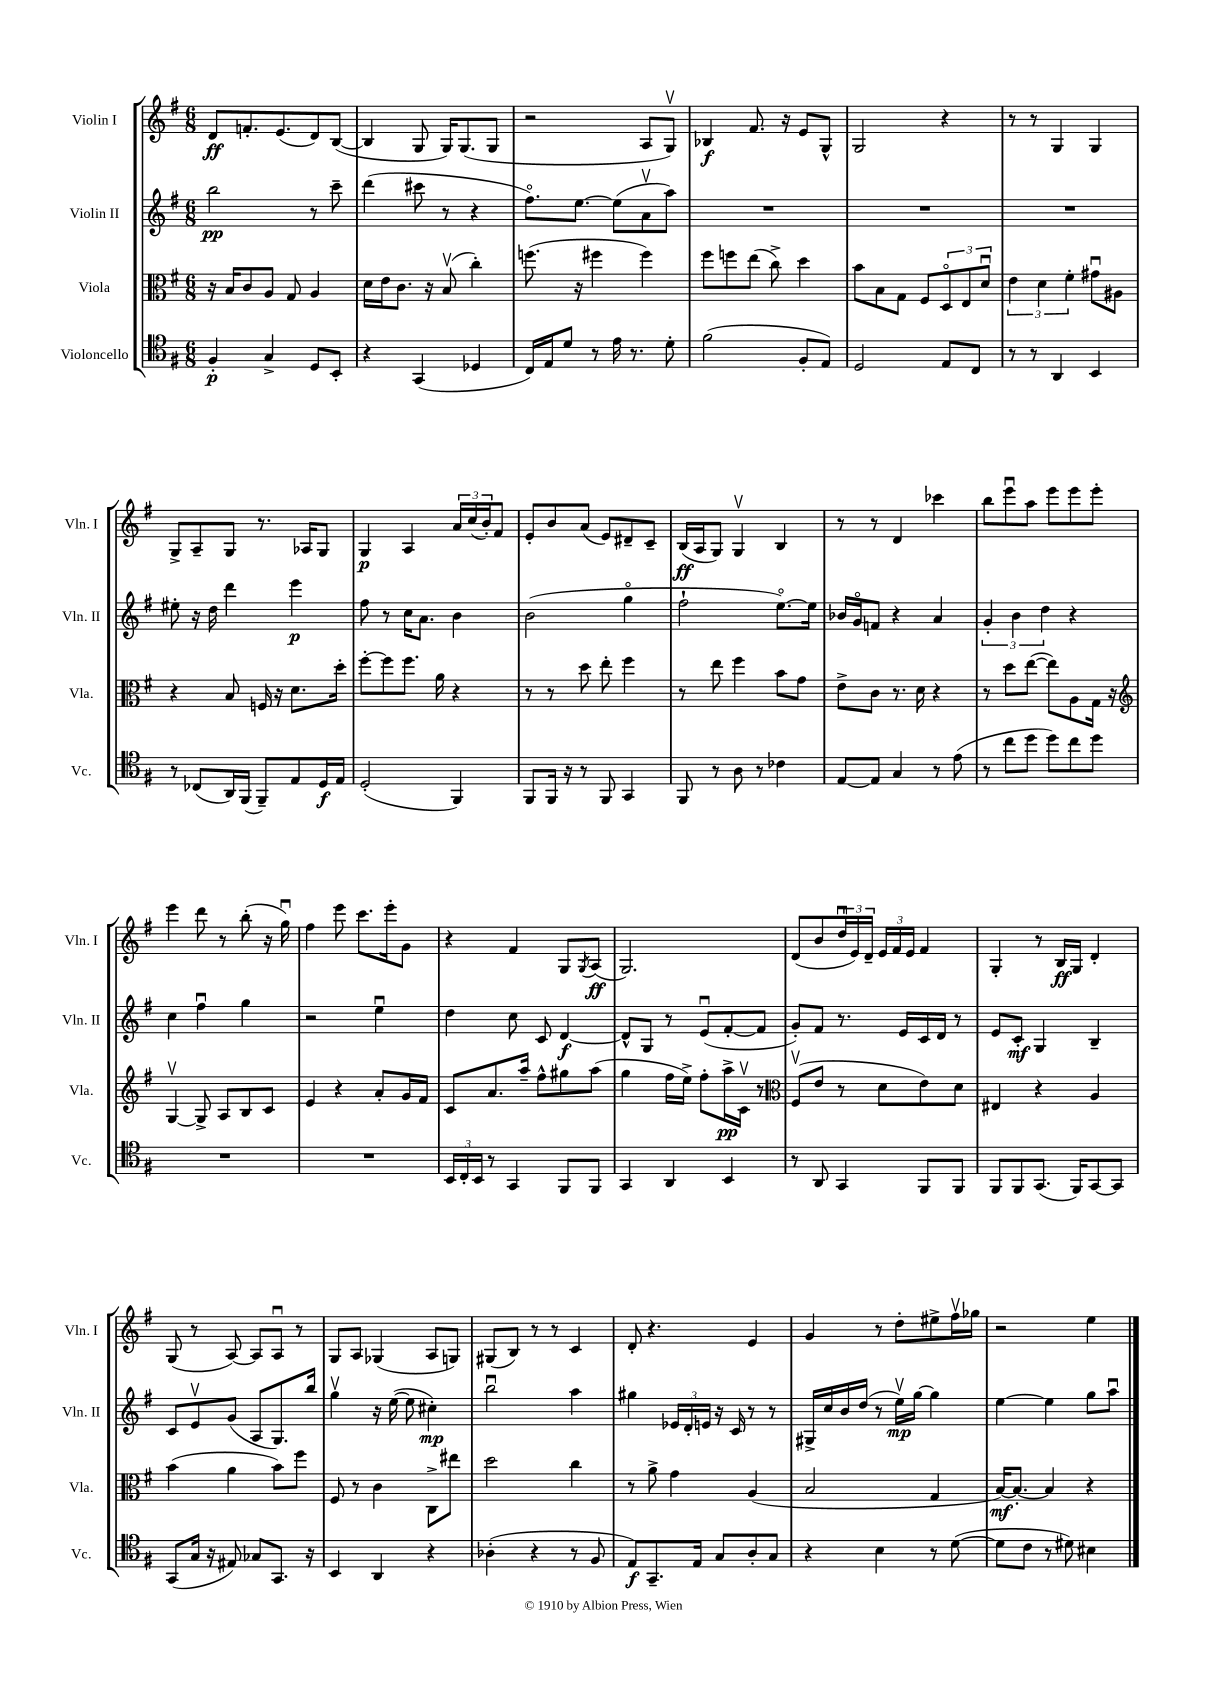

**kern	**kern	**kern	**kern
*staff4	*staff3	*staff2	*staff1
*clefC4	*clefC3	*clefG2	*clefG2
*k[f#]	*k[f#]	*k[f#]	*k[f#]
*M6/8	*M6/8	*M6/8	*M6/8
4F#'/	16r	2bb\	8d/L
.	16B/LK	.	.
.	8c/	.	8.f'/
4G^/	8A/J	.	.
.	.	.	(8.e/
.	8G/	.	.
8D/L	4A/	8r	8d/)
8BB'/J	.	8ccc~\	([8B/J
=	=	=	=
4r	16d\LL	(4ddd\	4B/]
.	16e\J	.	.
.	8.c\J	.	.
(4GG/	.	8ccc#\	8G/
.	16r	.	.
.	(8Bv/	8r	16G/LK)
.	.	.	(8.G/
4D-/	4cc'\)	4r	.
.	.	.	8G/J
=	=	=	=
16C/LL)	(8.ff\	8.ff#o\L)	2r
16E/J	.	.	.
8d/J	.	.	.
.	16r	[8.ee\J	.
8r	4ff#\	.	.
16e\	.	(8ee\]L	.
8.r	.	.	.
.	4ff#\)	8av\	8A/L
8d'\	.	8aa\J)	8Gv/J)
=	=	=	=
(2f#\	8ff#\L	2.r	4B-/
.	8ff\	.	.
.	(8ee\J	.	8.f#/
.	8cc^\)	.	.
.	.	.	16r
8F#'/L	4dd\	.	8e/L
8E/J)	.	.	8G^^/J
=	=	=	=
2D/	8b\L	2.r	2G/
.	8B\	.	.
.	8G\J	.	.
.	8F#/L	.	.
8E/L	12Do/	.	4r
.	12E/	.	.
8C/J	.	.	.
.	12du/J	.	.
=	=	=	=
8r	6e\	2.r	8r
8r	.	.	8r
.	6d\	.	.
4AA/	.	.	4G/
.	6f#'\	.	.
4BB/	8g#u\L	.	4G/
.	8A#\J	.	.
=	=	=	=
8r	4r	8ee#'\	8G^/L
(8C-/L	.	16r	8A~/
.	.	16dd\	.
16AA/L)	8B/	4ddd\	8G/J
(16FF#/JJ	.	.	.
8FF#~/L)	16F/	.	8.r
.	16r	.	.
8E/	8.d\L	4eee\	.
.	.	.	16A-/LK
16D/L	.	.	8G/J
16E/JJ	16dd'\Jk	.	.
=	=	=	=
(2D'/	[8ff#'\L	8ff#\	4G/
.	8ff#\]	8r	.
.	8.ff#\J	16cc\LK	4A/
.	.	8.a\J	.
.	16a\	.	.
4FF#/)	4r	4b\	24a/LL
.	.	.	(24cc/
.	.	.	24b'/J)
.	.	.	8f#/J
=	=	=	=
8FF#/L	8r	(2b\	8e'/L
16FF#/Jk	8r	.	8b/
16r	.	.	.
8r	8dd\	.	(8a/J
8FF#/	8ee'\	.	8e/L)
4GG/	4ff#\	4ggo\	8d#~/
.	.	.	8c~/J
=	=	=	=
8FF#/	8r	2ff#`\	(16B/LL
.	.	.	16A/J
8r	8ee\	.	8G/J)
8A\	4ff#\	.	4Gv/
8r	.	.	.
4c-\	8b\L	[8.eeo\L)	4B/
.	8g\J	.	.
.	.	16ee\]Jk	.
=	=	=	=
[8E/L	8e^\L	16b-/LL	8r
.	.	16go/J	.
8E/]J	8c\J	8f/J	8r
4G/	8.r	4r	4d/
.	16d\	.	.
8r	4r	4a/	4ccc-\
(8e\	.	.	.
=	=	=	=
8r	8r	6g'/	8bb\L
8cc\L	8dd\L	.	8eeeu\
.	.	6b\	.
8dd\J	([8ee\J	.	8aa\J
.	.	6dd\	.
8dd\L)	8ee\]L)	.	8eee\L
8cc\	8A\	4r	8eee\
8dd\J	16G\Jk	.	8eee'\J
.	16r	.	.
=	=	=	=
*	*clefG2	*	*
2.r	[4Gv/	4cc\	4eee\
.	8G^/]	4ff#u\	8ddd\
.	8A/L	.	8r
.	8B/	4gg\	(8bb'\
.	8c/J	.	16r
.	.	.	16ggu\)
=	=	=	=
2.r	4e/	2r	4ff#\
.	4r	.	8eee\
.	.	.	8.ccc\L
.	8a'/L	4eeu\	.
.	.	.	16eee'\k
.	16g/L	.	8g\J
.	16f#/JJ	.	.
=	=	=	=
24BB/LL	8c/L	4dd\	4r
24C'/	.	.	.
24BB/JJ	.	.	.
8r	8.a/	.	.
4GG/	.	8cc\	4f#/
.	16aa~/Jk	.	.
.	8ff#^^\L	8c/	.
8FF#/L	8gg#\	[4d/	8G/L
.	.	.	8qG/
8FF#/J	(8aa\J	.	(8A/J
=	=	=	=
4GG/	4gg\	8d^^/]L	2.G/)
.	.	8G/J	.
4AA/	16ff#\LL	8r	.
.	16ee^\JJ)	.	.
.	8ff#'\L	(8eu/L	.
4BB/	16aa^\L	[8f#'/	.
.	16cv\JJ	.	.
.	8r	8f#/]J	.
=	=	=	=
*	*clefC3	*	*
8r	(8F#v/L	8g'/L)	(8d/L
8AA/	8e/J	8f#/J	8b/
4GG/	8r	8.r	24ddu/L
.	.	.	24e/)
.	.	.	24d~/JJ
.	8d\L	.	24e/LL
.	.	.	24f#/
.	.	16e/LL	.
.	.	.	24e/JJ
8FF#/L	8e\)	16c/	4f#/
.	.	16d/JJ	.
8FF#/J	8d\J	8r	.
=	=	=	=
8FF#/L	4E#/	8e/L	4G'/
8FF#/	.	8c'/J	.
(8.GG/J	4r	4G/	8r
.	.	.	16B/LL
16FF#/LK)	.	.	16G/JJ
[8GG/	4A/	4B~/	4d'/
8GG/]J	.	.	.
=	=	=	=
(8GG/L	(4b\	8c/L	(8G/
16G/Jk	.	8ev/	8r
16r	.	.	.
8E#/)	4a\	(8g/J	[8A/)
8G-/L	.	8A/L	8A/]L
8.GG/J	8b\L)	8.G/)	8Au/J
.	8ff#\J	.	8r
16r	.	16bb/Jk	.
=	=	=	=
4BB/	8F#/	4ggv\	8G/L
.	8r	.	8A/J
4AA/	4c\	16r	(4G-/
.	.	([16ee\	.
.	.	8ee\]	.
4r	8C^\L	4cc#'\)	8A/L
.	8ee#\J	.	8G/J)
=	=	=	=
(4A-'\	2dd\	2bbu\	(8G#/L
.	.	.	8B/J)
4r	.	.	8r
.	.	.	8r
8r	4cc\	4aa\	4c/
8F#/	.	.	.
=	=	=	=
8E/L)	8r	4gg#\	8d'/
8.GG~/	8a^\	.	4.r
.	4g\	24e-/LL	.
.	.	24d'/	.
16E/Jk	.	.	.
.	.	24e/JJ	.
8G/L	.	16r	.
.	.	16c/	.
8A'/	(4A/	8r	4e/
8G/J	.	8r	.
=	=	=	=
4r	2B/	16G#^/LL	4g/
.	.	16cc/	.
.	.	16b/	.
.	.	(16dd/JJ	.
4B\	.	8r	8r
.	.	16eev\LL)	8dd'\L
.	.	[16gg\JJ	.
8r	4G/	4gg\]	8ee#^\
([8d\	.	.	16ff#v\L
.	.	.	16gg-\JJ
=	=	=	=
8d\]L	[16B/LK)	[4ee\	2r
.	8.B'/_J	.	.
8c\J	.	.	.
8r	4B/]	4ee\]	.
8d#\)	.	.	.
4B#\	4r	8gg\L	4ee\
.	.	8aau\J	.
==	==	==	==
*-	*-	*-	*-
